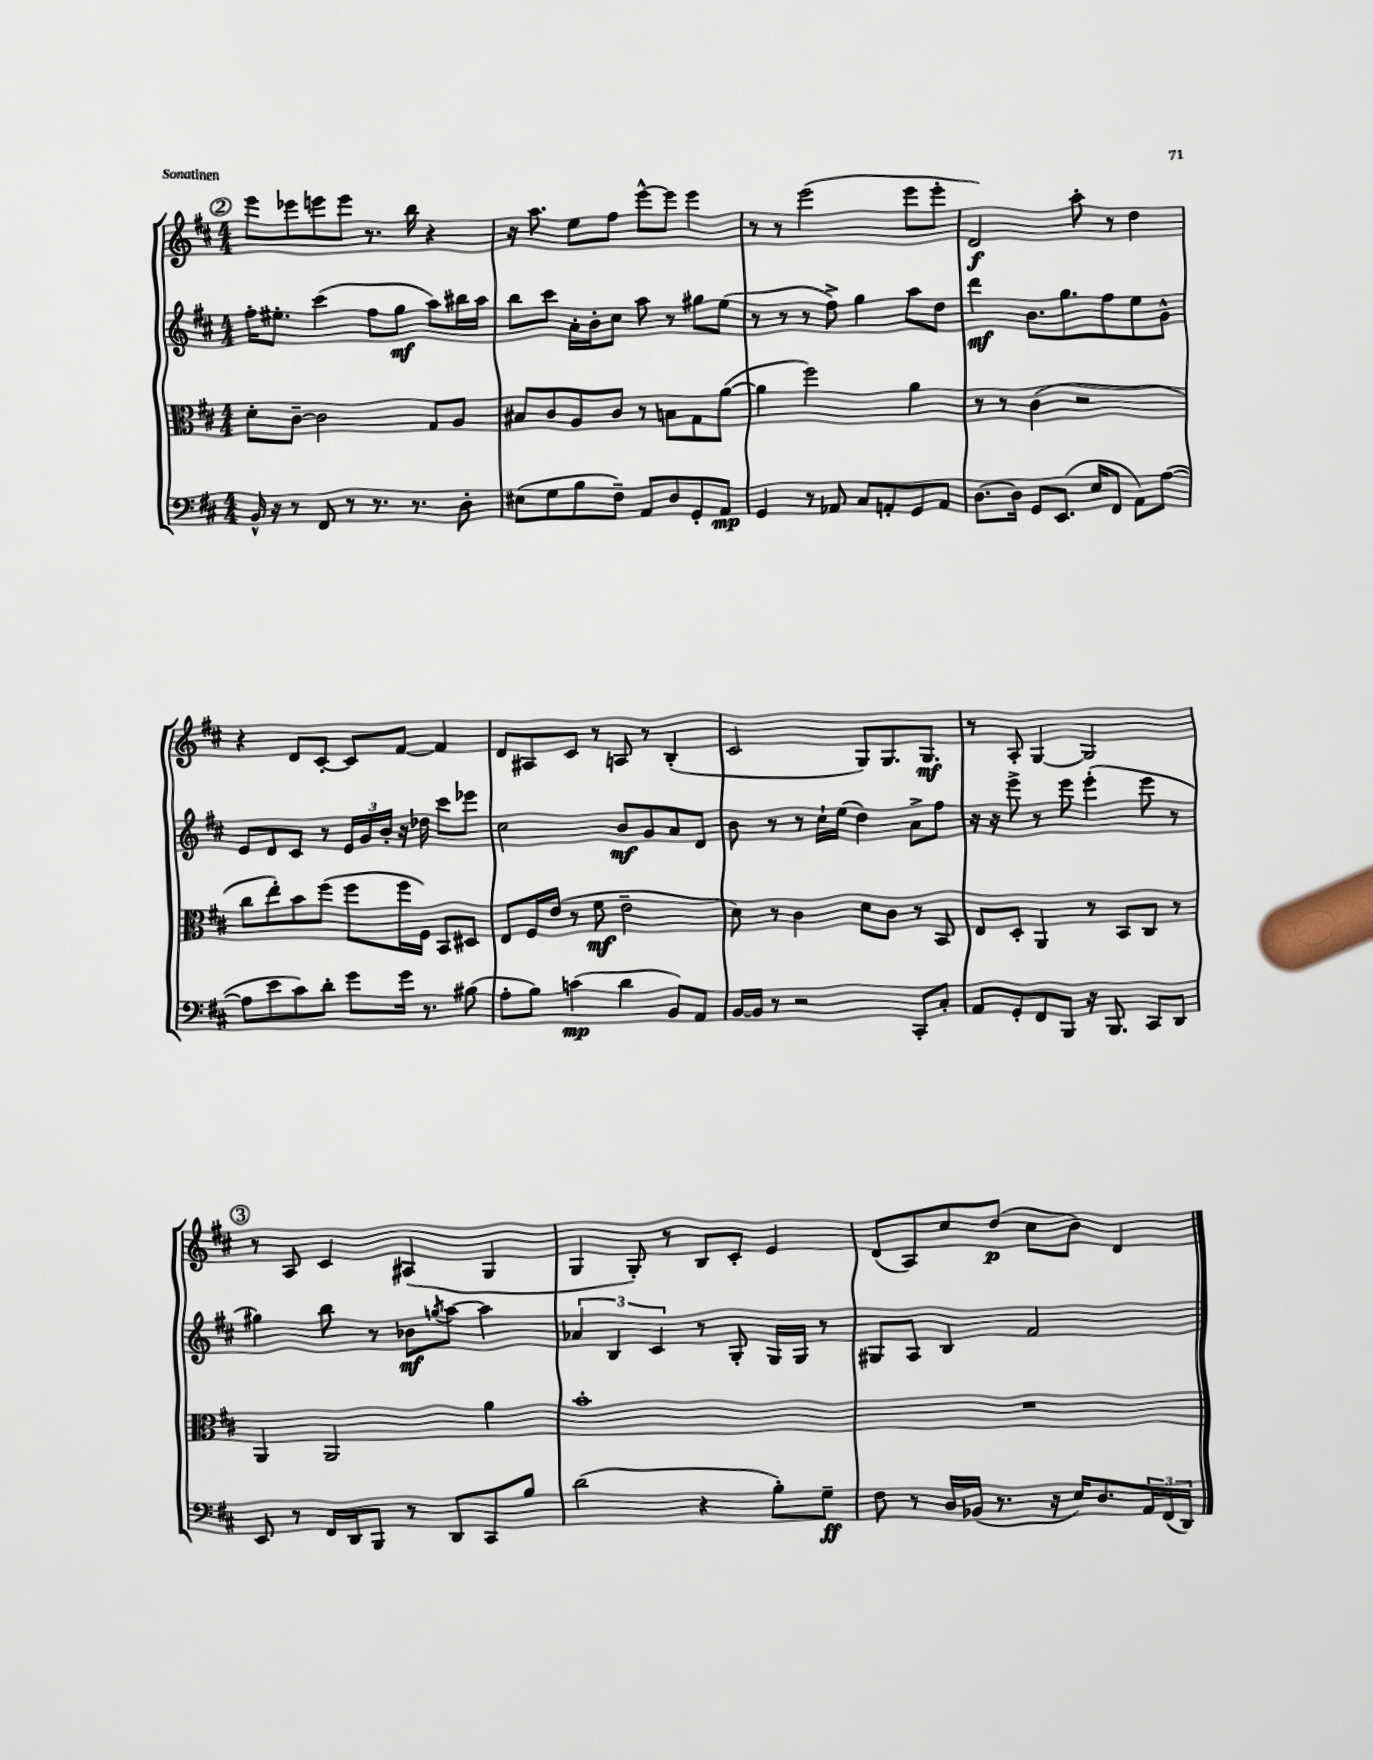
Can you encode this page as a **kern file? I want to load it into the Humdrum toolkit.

**kern	**kern	**kern	**kern
*staff4	*staff3	*staff2	*staff1
*clefF4	*clefC3	*clefG2	*clefG2
*k[f#c#]	*k[f#c#]	*k[f#c#]	*k[f#c#]
*M4/4	*M4/4	*M4/4	*M4/4
16BB^^	8d'	16ff#'	8eee
16r	.	8.ee#'	.
8r	[8c#~	.	8eee-
8FF#	2c#]	(4ccc#	8eee
8r	.	.	8eee
8.r	.	8ff#	8.r
.	.	8gg	.
8.r	.	.	16bb
.	8G	8aa)	4r
8D'	8A	16bb#	.
.	.	16aa	.
=	=	=	=
(8E#	8B#	8bb	16r
.	.	.	8.aa
8G	8c#	8ccc#	.
8B	8A	16a'	8ee
.	.	16b'	.
8F#~)	8c#	8cc#	8ff#
8AA	8r	8aa	[8eee^^
8D	8B	8r	8eee]
8GG'	8G	8gg#	4eee
8AA	([8a	(8ee	.
=	=	=	=
4GG	4a]	8r	8r
.	.	8r	8r
8r	2ff#)	8r	(2eee
8AA-	.	8ff#^)	.
8C#	.	4gg	.
8AA'	.	.	.
8GG	4a	8aa	8eee
8AA	.	8dd	8eee'
=	=	=	=
[8.D	8r	4ddd	2d)
.	8r	.	.
16D]	.	.	.
8GG	(4c#	8.b	.
(8.EE	.	.	.
.	.	8.gg	.
.	2r	.	8aa'
16E	.	.	.
8FF#	.	8ff#	8r
8AA)	.	8ee	4dd
([8A	.	8g^^	.
=	=	=	=
8A]	8cc#	8e	4r
8e	8ee')	8d	.
8c#)	8b	8c#	8d
8d'	(8ff#	8r	[8c#'
8g	8ff#	24e	8c#]
.	.	24g	.
.	.	24b'	.
16g	16ff#	16r	[8f#
8.r	16F#)	16dd-	.
.	8BB	8ccc#	4f#]
(8B#	8D#	8eee-	.
=	=	=	=
8A'	8E	2cc#	8d
8B)	16F#	.	8A#
.	(16e	.	.
(4c	8r	.	8c#
.	8f#	.	8r
4d	2e~	8b	8A
.	.	8g	8r
8BB)	.	8a	(4B'
8AA	.	8d	.
=	=	=	=
[16BB	8d)	8b	2c#
16BB]	.	.	.
8r	8r	8r	.
2r	4c#	8r	.
.	.	16cc#`	.
.	.	(16ee	.
.	8d	4dd)	8G)
.	8c#	.	8.G
8CC#'	8r	8a^	.
.	.	.	8.G
8C#'	8BB	8ff#	.
=	=	=	=
8AA	8E	16r	8r
.	.	16r	.
8GG'	8D'	8eee^	8A'
8FF#	4AA	8r	[4G
8BBB	.	8eee	.
16r	8r	(4eee'	2G]
8.BBB	.	.	.
.	8BB	.	.
8CC#	8C#	8eee	.
8DD	8r	8r	.
=	=	=	=
8EE	4AA	4gg#)	8r
8r	.	.	8A
16FF#	2AA	8bb	4c#
16DD	.	.	.
8BBB	.	8r	.
8r	.	8b-	(4A#
.	.	8qgg	.
8DD	.	[8aa	.
8CC#	4a	4aa]	4G
8B	.	.	.
=	=	=	=
(2d	1b'	6a-	4G
.	.	6B	.
.	.	.	8G')
.	.	6c#	.
.	.	.	8r
4r	.	8r	8B
.	.	8G'	8c#'
8B')	.	16G	4e
.	.	16G	.
8G~	.	8r	.
=	=	=	=
8F#	1r	8G#	(8d
8r	.	8A	8A)
16D	.	4B	8cc#
(16BB-	.	.	.
8.r	.	.	(8dd
.	.	2f#	8cc#
16r	.	.	.
16E)	.	.	8b)
8.D	.	.	.
.	.	.	4d
24AA	.	.	.
(24FF#	.	.	.
24DD)	.	.	.
==	==	==	==
*-	*-	*-	*-
